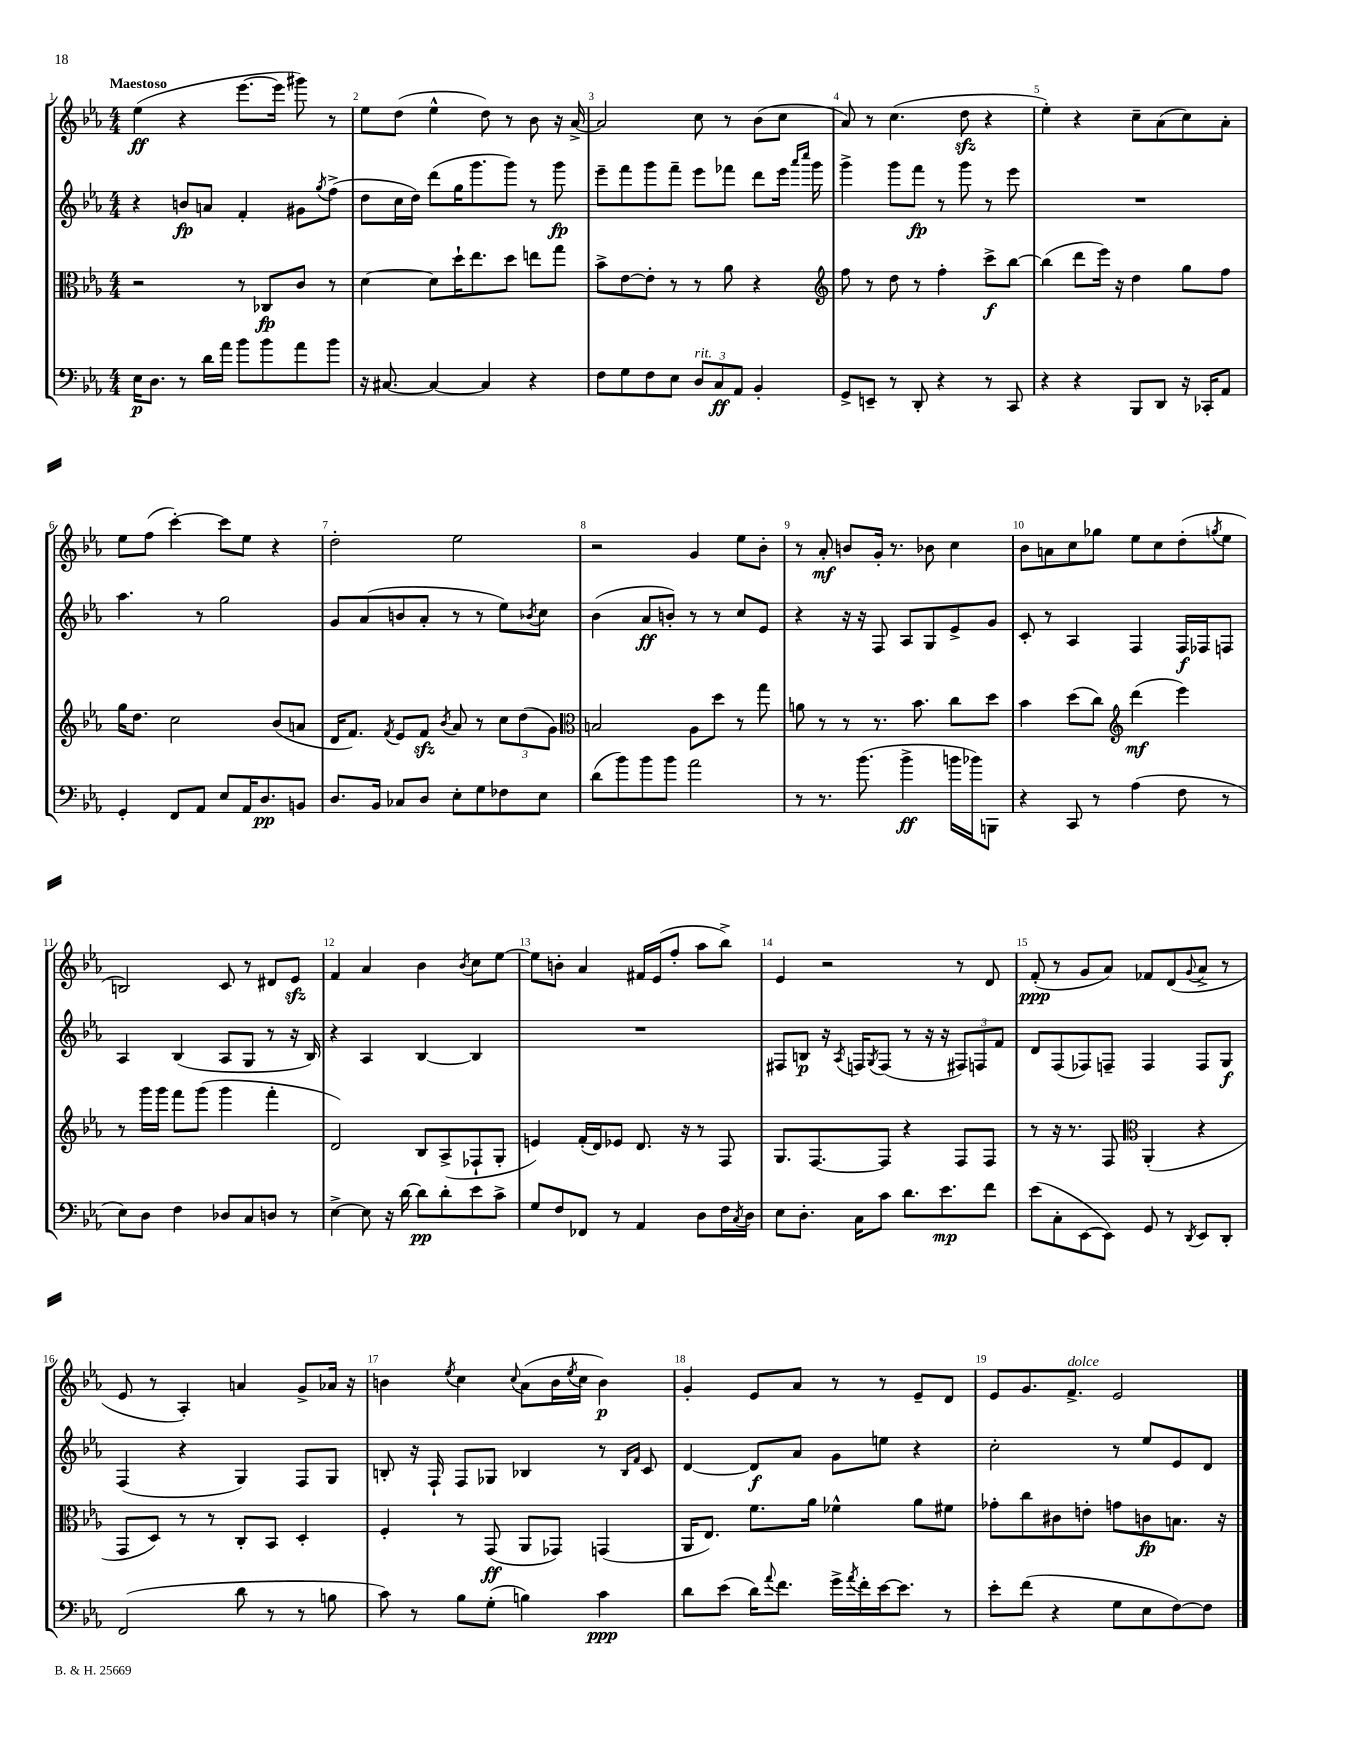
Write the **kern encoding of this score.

**kern	**kern	**kern	**kern
*staff4	*staff3	*staff2	*staff1
*clefF4	*clefC3	*clefG2	*clefG2
*k[b-e-a-]	*k[b-e-a-]	*k[b-e-a-]	*k[b-e-a-]
*M4/4	*M4/4	*M4/4	*M4/4
16E-	2r	4r	(4ee-
8.D	.	.	.
8r	.	8b	4r
16d	.	8a	.
16a-	.	.	.
8b-	8r	4f'	[8.eee-
8b-	8C-	.	.
.	.	.	16eee-]
8a-	8c	8g#	8ggg#)
.	.	8qgg	.
8b-	8r	(8ff^	8r
=	=	=	=
16r	[4d	8dd	8ee-
[8.C#	.	.	.
.	.	16cc	(8dd
.	.	16dd)	.
4C#_	8d]	(8ddd	4ee-^^
.	16dd`	16gg	.
.	8.ee-	8.ggg	.
4C#]	.	.	8dd)
.	8dd	8ggg)	8r
4r	8ee	8r	8b-
.	8gg	8ggg	16r
.	.	.	[16a-^
=	=	=	=
8F	8b-^	8eee-~	2a-]
8G	[8e-	8fff	.
8F	8e-']	8ggg	.
8E-	8r	8fff~	.
12D	8r	8eee-	8cc
12C	.	.	.
.	8a-	8fff-	8r
12AA-	.	.	.
4BB-'	4r	8ddd	(8b-
.	.	16eee-	8cc
.	.	16qqaaa-	.
.	.	16qqcccc	.
.	.	16ggg	.
=	=	=	=
*	*clefG2	*	*
8GG^	8ff	4ggg^	8a-)
8EE~	8r	.	8r
8r	8dd	8ggg	(4.cc
8DD'	8r	8fff	.
4r	4ff'	8r	.
.	.	8ggg	8dd
8r	8ccc^	8r	4r
8CC	[8bb-	8eee-	.
=	=	=	=
4r	(4bb-]	1r	4ee-')
4r	8ddd	.	4r
.	16eee-)	.	.
.	16r	.	.
8BBB-	4dd	.	8cc~
8DD	.	.	(8a-
16r	8gg	.	8cc)
16CC-'	.	.	.
8AA-	8ff	.	8a-'
=	=	=	=
4GG'	16gg	4.aa-	8ee-
.	8.dd	.	.
.	.	.	(8ff
8FF	2cc	.	[4ccc')
8AA-	.	8r	.
8E-	.	2gg	8ccc]
16AA-	.	.	8ee-
8.D	.	.	.
.	(8b-	.	4r
8BB	8a	.	.
=	=	=	=
8.D	16d	8g	2dd'
.	8.f)	.	.
.	.	(8a-	.
16BB-	.	.	.
.	8qf	.	.
8C-	8e-	8b	.
8D	8f	8a-'	.
.	8qb-	.	.
8E-'	8a-	8r	2ee-
8G	8r	8r	.
8F-	12cc	8ee-)	.
.	(12dd	.	.
.	.	8qb-	.
8E-	.	8cc	.
.	12g)	.	.
=	=	=	=
*	*clefC3	*	*
(8d	2B	(4b-	2r
8b-)	.	.	.
8b-	.	8a-	.
8b-	.	8b')	.
2a-	8A-	8r	4g
.	8dd	8r	.
.	8r	8cc	8ee-
.	8gg	8e-	8b-'
=	=	=	=
8r	8a	4r	8r
8.r	8r	.	8a-'
.	8r	16r	8b
(8.b-	.	16r	.
.	8.r	8F	16g'
.	.	.	8.r
4b-^	.	8A-	.
.	8.b-	.	.
.	.	8G	8b-
16b	8cc	8e-^	4cc
16b-)	.	.	.
8BBB	8dd	8g	.
=	=	=	=
4r	4b-	8c'	8b-
.	.	8r	8a
8CC	(8dd	4A-	8cc
8r	8cc)	.	8gg-
*	*clefG2	*	*
(4A-	(4ddd	4F	8ee-
.	.	.	8cc
8F	4eee-)	16F	(8dd'
.	.	16F-	.
.	.	.	8qgg
8r	.	8F	8ee-
=	=	=	=
8E-)	8r	4A-	2B)
8D	16ggg	.	.
.	16ggg	.	.
4F	8fff	(4B-	.
.	(8ggg	.	.
8D-	4ggg	8A-	8c
8C	.	8G	8r
8D	4fff'	8r	8d#
8r	.	16r	8e-
.	.	16B-)	.
=	=	=	=
[4E-^	2d)	4r	4f
8E-]	.	4A-	4a-
16r	.	.	.
[16d	.	.	.
8d]	8B-	[4B-	4b-
8d'	(8A-^	.	.
.	.	.	8qb-
8e-	8F-`	4B-]	8cc
8c^	8G'	.	[8ee-
=	=	=	=
8G	4e)	1r	8ee-]
8F	.	.	8b'
8FF-	(16f'	.	4a-
.	16d)	.	.
8r	8e-	.	.
4AA-	8.d	.	16f#
.	.	.	(16e-
.	.	.	8ff'
.	16r	.	.
8D	8r	.	8aa-
16F	8F	.	8bb-^)
8qC	.	.	.
16D	.	.	.
=	=	=	=
8E-	8.G	8F#	4e-
8.D'	.	8B	.
.	[8.F	.	.
.	.	16r	2r
.	.	8qA-	.
16C	.	16F	.
.	.	8qG	.
8c	8F]	(8F	.
8.d	4r	8r	.
.	.	16r	.
8.e-	.	16r	.
.	8F	12F#)	8r
.	.	12F	.
8f	8F	.	8d
.	.	12f	.
=	=	=	=
(8e-	8r	8d	(8f'
8C'	16r	(8F	8r
.	8.r	.	.
[8EE-	.	8F-)	8g
8EE-])	8F	8F~	8a-)
*	*clefC3	*	*
8GG	(4AA-'	4F	8f-
8r	.	.	(8d
8qDD	.	.	8qqg
8EE-	4r	8F	8a-^
8DD'	.	8G	8r
=	=	=	=
(2FF	8GG	(4F	8e-
.	8D)	.	8r
.	8r	4r	4A-')
.	8r	.	.
8d	8C'	4G)	4a
8r	8BB-	.	.
8r	4D'	8F	8g^
8B	.	8G	16a-
.	.	.	16r
=	=	=	=
8c)	4F'	8B'	4b
8r	.	16r	.
.	.	16F`	.
.	.	.	8qee-
8B-	8r	8F	4cc
(8G'	(8GG	8G-	.
.	.	.	8qqcc
4B)	8AA-	4B-	(8a-
.	8GG-)	.	16b
.	.	.	8qee-
.	.	.	16cc
4c	(4GG	8r	4b)
.	.	16qqB-	.
.	.	16qqf	.
.	.	8c	.
=	=	=	=
8d	16AA-	[4d	4g'
.	8.E-)	.	.
(8e-	.	.	.
16d)	8.f	8d]	8e-
8qqa-	.	.	.
8.f	.	.	.
.	.	8a-	8a-
.	16a-	.	.
16g^	4f-^^	8g	8r
8qa-	.	.	.
16f'	.	.	.
[16e-	.	8ee	8r
8.e-]	.	.	.
.	8a-	4r	8e-~
8r	8f#	.	8d
=	=	=	=
8e-'	8g-'	2cc'	8e-
(8f	8cc	.	8.g
4r	8c#	.	.
.	.	.	8.f^
.	8e'	.	.
8G	8g	8r	2e-
8E-	8c	8ee-	.
[8F)	8.B	8e-	.
8F]	.	8d	.
.	16r	.	.
==	==	==	==
*-	*-	*-	*-
